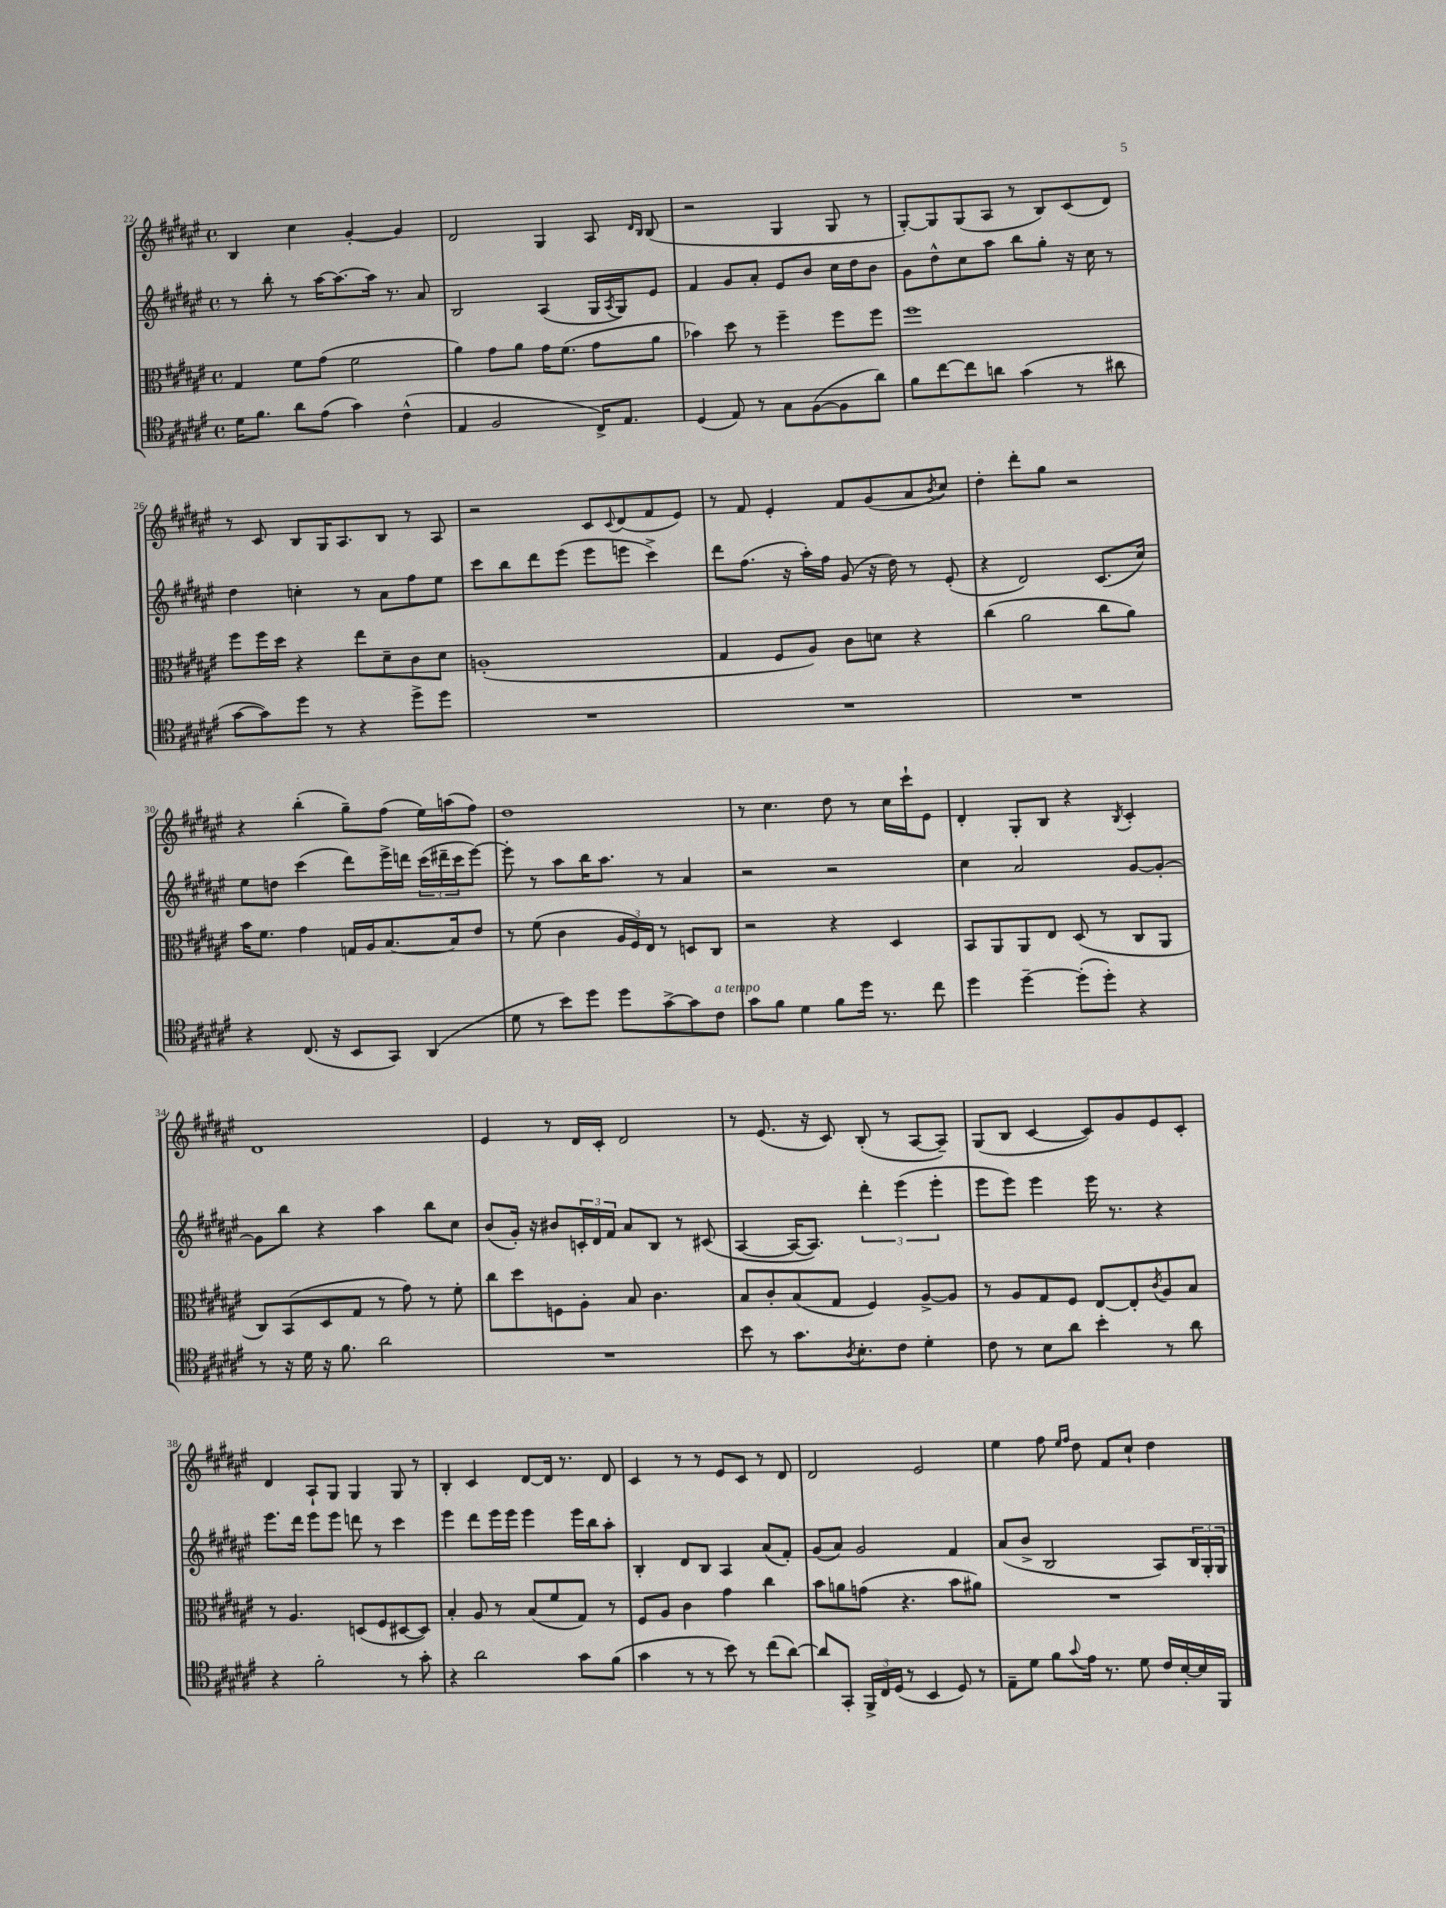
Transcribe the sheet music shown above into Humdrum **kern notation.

**kern	**kern	**kern	**kern
*staff4	*staff3	*staff2	*staff1
*clefC4	*clefC3	*clefG2	*clefG2
*k[f#c#g#d#a#e#]	*k[f#c#g#d#a#e#]	*k[f#c#g#d#a#e#]	*k[f#c#g#d#a#e#]
*M4/4	*M4/4	*M4/4	*M4/4
*met(c)	*met(c)	*met(c)	*met(c)
16d#	4G#	8r	4B
8.f#	.	.	.
.	.	8bb'	.
8a#	8f#	8r	4cc#
(8e#	(8g#	[16aa#	.
.	.	8.aa#_	.
4g#)	2f#	.	[4g#'
.	.	16aa#]	.
.	.	8.r	.
(4c#^^	.	.	4g#]
.	.	8a#	.
=	=	=	=
4E#	4a#)	2B	2d#
2F#	8g#	.	.
.	8a#	.	.
.	16g#	(4A#	4G#
.	(8.f#	.	.
16C#^)	8g#	16G#	8A#
.	.	8qA#	.
8.E#	.	16G#)	.
.	.	.	16qqd#
.	.	.	16qqB
.	8a#	8e#	(8B
=	=	=	=
(4D#	4b-)	4f#	2r
8E#)	8dd#	8g#	.
8r	8r	8a#'	.
8G#	4ff#~	8e#	4G#
([8F#	.	8b	.
8F#]	8ff#	16cc#	8G#
.	.	16dd#	.
8a#)	8ff#	8b	8r
=	=	=	=
8f#	1ff#	8g#	[8G#')
[8cc#	.	8dd#^^	8G#]
8cc#]	.	8cc#	(8G#
8a	.	8aa#	8A#
(4g#	.	8bb	8r
.	.	8gg#'	8B)
8r	.	16r	(8c#
.	.	16cc#	.
8a#	.	8r	8d#)
=	=	=	=
[8g#	8ff#	4dd#	8r
8g#])	16ff#	.	8c#
.	16dd#	.	.
8dd#	4r	4cc'	8B
8r	.	.	16G#
.	.	.	8.A#
4r	8ee#	8r	.
.	8d#~	8a#	8B
8dd#^	8c#	8ff#	8r
8dd#	8d#	8ee#	8A#
=	=	=	=
1r	(1A'	8ccc#	2r
.	.	8bb	.
.	.	8ddd#	.
.	.	(8eee#	.
.	.	8eee#	8c#
.	.	.	8qqc#
.	.	8eee	(8d#
.	.	4ccc#^)	8f#
.	.	.	8e#)
=	=	=	=
1r	4G#	8ddd#	8r
.	.	(8.ff#	8f#
.	8F#	.	4e#'
.	.	16r	.
.	8A#)	16aa#')	.
.	.	16ff#	.
.	8c#	(8g#	8f#
.	8d	16r	(8g#
.	.	16dd#)	.
.	4r	8r	8a#
.	.	.	8qb
.	.	(8e#'	8cc#)
=	=	=	=
1r	(4cc#	4r	4dd#'
.	2a#	2d#)	8ddd#'
.	.	.	8gg#
.	.	.	2r
.	8cc#	(8.c#	.
.	8a#)	.	.
.	.	16cc#)	.
=	=	=	=
4r	16b	8ee#	4r
.	8.f#	.	.
.	.	8dd	.
(8.C#	4g#	(4ccc#	(4bb'
16r	.	.	.
8BB	16G	8ddd#)	8gg#~)
.	16A#	.	.
8GG#)	[8.B	16eee#^	(8ff#
.	.	16ddd	.
(4AA#	.	(24ccc#	16ee#)
.	.	24ddd#~	.
.	16B]	.	(16aa
.	.	24ccc#	.
.	8e#	[8eee#)	8ff#)
=	=	=	=
8d#	8r	8eee#']	1dd#
8r	(8f#	8r	.
8b)	4c#	8aa#	.
8dd#	.	16bb	.
.	.	8.aa#	.
8dd#	24A#	.	.
.	24F#)	.	.
.	24E#	.	.
[8g#^	8r	8r	.
8g#]	8D	4a#	.
8c#	8C#	.	.
=	=	=	=
8g#	2r	2r	8r
8f#	.	.	4.cc#
4d#	.	.	.
8f#	4r	2r	8dd#
16dd#	.	.	8r
8.r	.	.	.
.	4D#	.	16cc#
.	.	.	16ccc#`
8cc#	.	.	8e#
=	=	=	=
4dd#	8BB	4cc#	4d#'
.	8AA#	.	.
[4dd#~	8AA#	2a#	8G#'
.	8E#	.	8B
(8dd#']	(8D#	.	4r
8dd#')	8r	.	.
.	.	.	8qB
4r	8C#	[8g#	4c#'
.	8AA#	8g#'_	.
=	=	=	=
8r	8C#)	8g#]	1d#
16r	(8BB	8bb	.
16d#	.	.	.
16r	8D#	4r	.
8.f#	.	.	.
.	8G#	.	.
2a#	8r	4aa#	.
.	8g#)	.	.
.	8r	8bb	.
.	8f#'	8cc#	.
=	=	=	=
1r	8cc#	(8b	4e#
.	8dd#	16g#')	.
.	.	16r	.
.	8F	8b#	8r
.	8A#'	24c'	16d#
.	.	24d#	.
.	.	.	16c#'
.	.	24f#	.
.	8B	8a#	2d#
.	4.c#	8B	.
.	.	8r	.
.	.	(8c#	.
=	=	=	=
8b	8B	[4A#	8r
8r	8c#'	.	(8.e#
8.g#	(8B	16A#_	.
.	.	8.A#])	16r
.	8G#	.	8c#)
8qA#	.	.	.
8.B'	.	.	.
.	4F#)	6ddd#'	(8B'
8c#	.	.	8r
.	.	(6eee#	.
4d#'	[8A#^	.	[8A#
.	.	6eee#'	.
.	8A#]	.	8A#~])
=	=	=	=
8c#	8r	8eee#	(8G#
8r	8A#	8eee#)	8B
8B	8G#	4eee#	[4c#
8a#	8F#	.	.
4b'	[8E#	16eee#	8c#])
.	.	8.r	.
.	8E#']	.	8g#
.	8qc#	.	.
8r	8A#	4r	8e#
8a#	8B	.	8c#'
=	=	=	=
4r	8r	8.eee#	4d#
.	4.A#	.	.
.	.	16ddd#	.
2f#'	.	8eee#	8A#`
.	.	8eee#	8G#
.	(8D	8ddd	4G#
.	8F#	8r	.
8r	[8D#	4ccc#	8G#
8g#'	8D#])	.	8r
=	=	=	=
4r	4B'	4eee#	4B'
2a#	8A#	8ddd#	4c#
.	8r	16eee#	.
.	.	16eee#	.
.	(8B	4eee#	[8d#
.	8f#	.	16d#]
.	.	.	8.r
8g#	8G#)	16eee#	.
.	.	16bb	.
(8f#	8r	8aa#'	8d#
=	=	=	=
4g#	8F#	4B'	4c#
.	8A#	.	.
8r	4c#	8d#	8r
8r	.	8B	8r
8b)	4g#	4A#	8e#
8r	.	.	8c#
(8cc#	4cc#	(8a#	8r
[8a#)	.	8f#')	8d#
=	=	=	=
8a#]	8b	(8g#	2d#
8GG#'	8a	8a#)	.
24FF#^	(8g	2g#	.
24C#	.	.	.
(24D#	.	.	.
8r	4.r	.	.
4BB	.	.	2e#
8D#)	8b	4f#	.
8r	8a#)	.	.
=	=	=	=
8E#~	1r	(8a#	4ee#
8d#	.	8b^	.
8f#	.	2B	8ff#
.	.	.	16qqee#
8qqg#	.	.	16qqff#
16e#	.	.	8dd#
8.r	.	.	.
.	.	.	8f#
8d#	.	.	8cc#`
16c#	.	8A#)	4dd#
[16B'	.	.	.
16B]	.	24B	.
.	.	24G#'	.
16FF#	.	.	.
.	.	24G#	.
==	==	==	==
*-	*-	*-	*-
